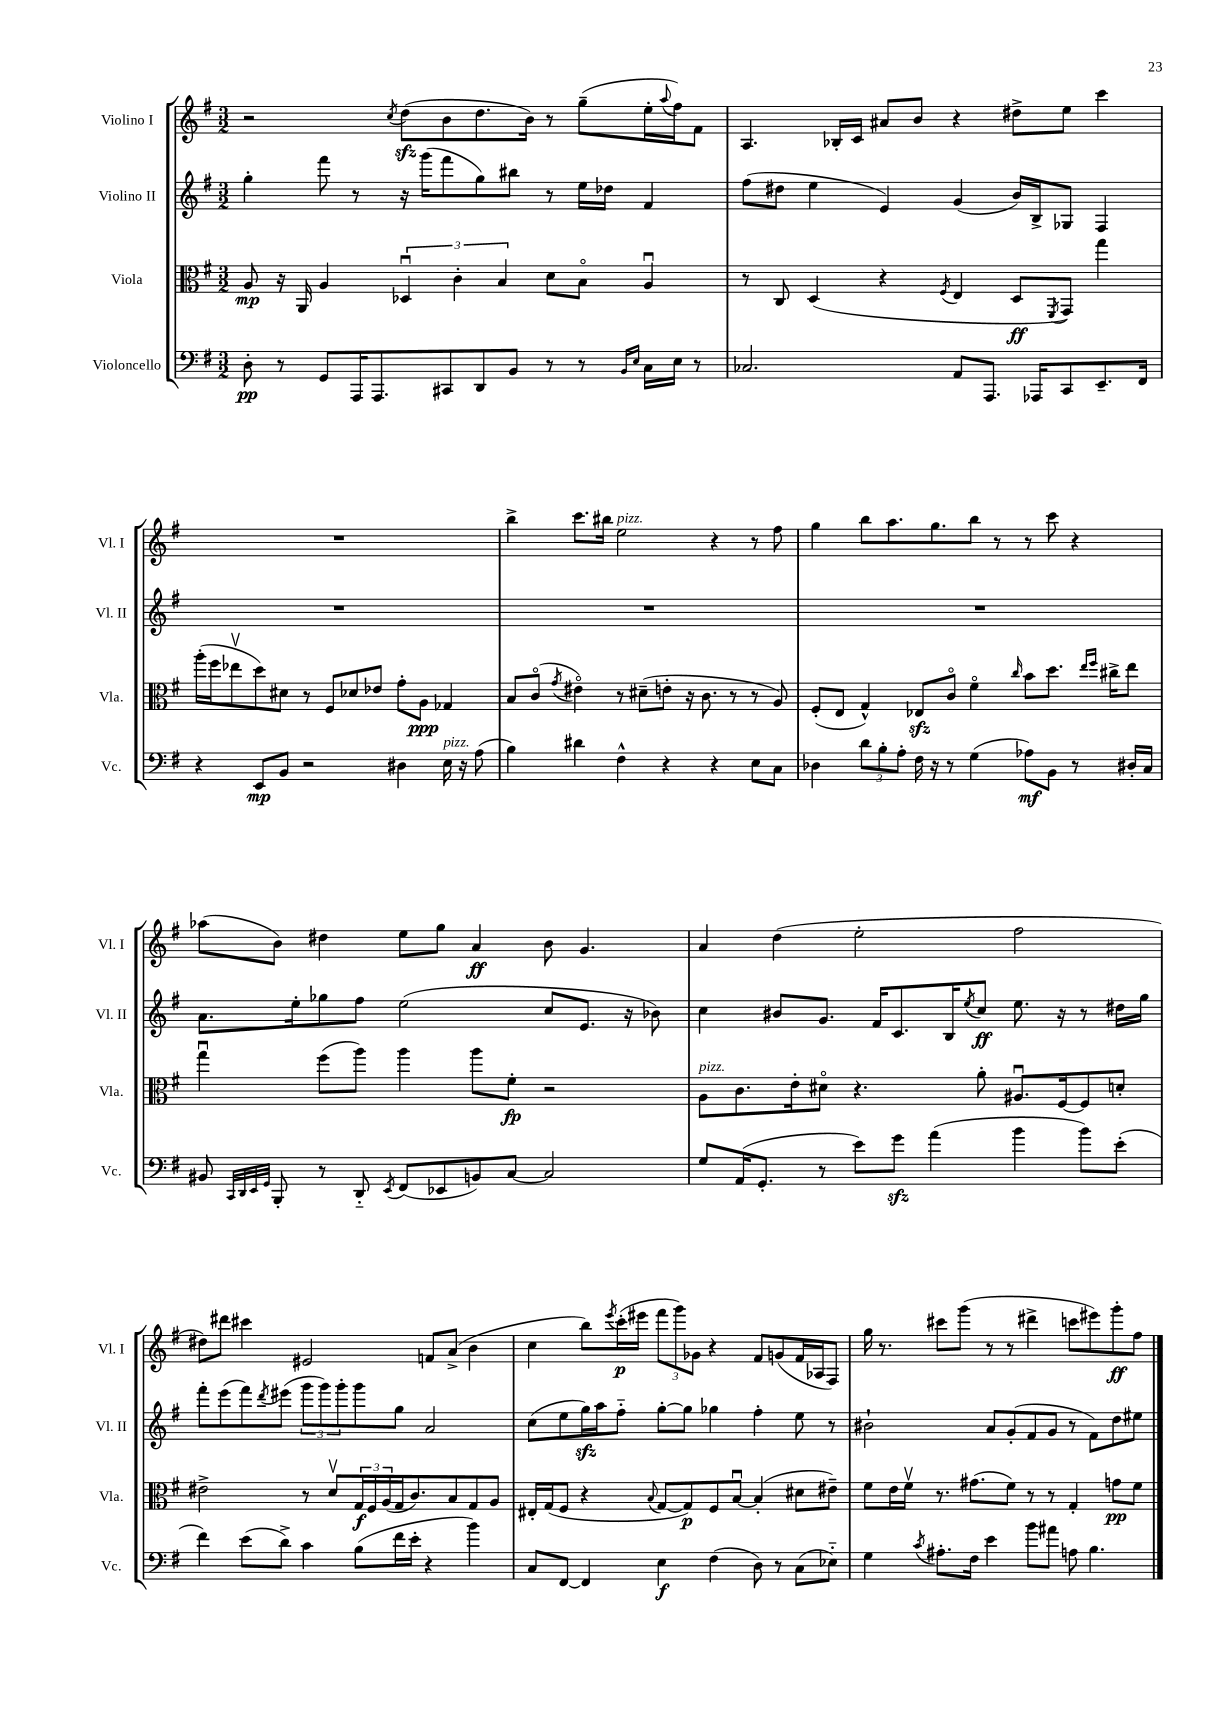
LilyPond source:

<<
\new StaffGroup <<
\new Staff = "s0" \with { instrumentName = "Violino I" shortInstrumentName = "Vl. I" } {
    \clef treble \key g \major \numericTimeSignature \time 3/2
    r2 \acciaccatura { c''8 } d''8\sfz( b'8 d''8. b'16) r8 g''8--( e''16-. \appoggiatura { a''8 } fis''16) fis'8 |
    a4. bes16-. c'16 ais'8 b'8 r4 dis''8-> e''8 c'''4 |
    R1. |
    b''4-> c'''8. bis''16 e''2^\markup { \italic "pizz." } r4 r8 fis''8 |
    g''4 b''8 a''8. g''8. b''8 r8 r8 c'''8 r4 |
    aes''8( b'8) dis''4 e''8 g''8 a'4\ff b'8 g'4. |
    a'4 d''4( e''2-. fis''2 |
    dis''8) dis'''8 cis'''4 eis'2 f'8 a'8->( b'4 |
    c''4 b''8) \acciaccatura { e'''8 } c'''16-.\p( eis'''16 \tuplet 3/2 { fis'''8 g'''8) ges'8 } r4 fis'8 g'8( fis'16 aes16 fis8) |
    g''16 r8. cis'''8 g'''8( r8 r8 dis'''4-> c'''8 eis'''8) g'''8-.\ff fis''8 \bar "|." |
}
\new Staff = "s1" \with { instrumentName = "Violino II" shortInstrumentName = "Vl. II" } {
    \clef treble \key g \major \numericTimeSignature \time 3/2
    g''4-. fis'''8 r8 r16 g'''16( fis'''8 g''8) bis''8 r8 e''16 des''16 fis'4 |
    fis''8( dis''8 e''4 e'4) g'4( b'16) b16-> ges8 fis4 |
    R1. |
    R1. |
    R1. |
    a'8. e''16-. ges''8 fis''8 e''2( c''8 e'8. r16 bes'8) |
    c''4 bis'8 g'8. fis'16 c'8. b16 \acciaccatura { e''8 } c''8\ff e''8. r16 r8 dis''16 g''16 |
    fis'''8-. e'''8( fis'''8) \acciaccatura { d'''8 } eis'''8( \tuplet 3/2 { g'''8 g'''8) g'''8-. } g'''8 g''8 a'2 |
    c''8( e''8 g''16\sfz) a''16 fis''8-_ g''8~-. g''8 ges''4 fis''4-. e''8 r8 |
    bis'2-! a'8 g'8-.( fis'8 g'8 r8 fis'8) d''8 eis''8 \bar "|." |
}
\new Staff = "s2" \with { instrumentName = "Viola" shortInstrumentName = "Vla." } {
    \clef alto \key g \major \numericTimeSignature \time 3/2
    a8\mp r16 a,16 a4 \tuplet 3/2 { des4\downbow c'4-. b4 } d'8 b8\flageolet a4\downbow |
    r8 c8 d4( r4 \acciaccatura { fis8 } e4 d8\ff \acciaccatura { fis,8 } g,8) g''4 |
    a''16-.( fis''16 ees''8\upbow d''8) dis'8 r8 fis8 des'8 ees'8 g'8-. a8\ppp ges4 |
    b8 c'8\flageolet( \acciaccatura { g'8 } eis'4\flageolet) r8 dis'8--( e'8-. r16 c'8. r8 r8 a8) |
    fis8-.( e8 g4-^) ees8\sfz c'8\flageolet fis'4\flageolet \grace { c''16 } b'8 d''8. \grace { e''16 fis''16 } cis''16-> e''8 |
    g''4\downbow fis''8( a''8) a''4 a''8 fis'8-.\fp r2 |
    a8^\markup { \italic "pizz." } c'8. e'16-. dis'8\flageolet r4. a'8-. ais8.\downbow fis16~ fis8 d'8-. |
    eis'2-> r8 d'8\upbow \tuplet 3/2 { g16\f fis16 a16( } g16 c'8.) b8 g8 a8 |
    eis16-. g16( fis8 r4 \appoggiatura { b8 } g8~ g8\p) fis8 b8~\downbow b4-.( dis'8 eis'8--) |
    fis'8 e'16 fis'16\upbow r8. gis'8.( fis'8) r8 r8 g4-. g'8\pp fis'8 \bar "|." |
}
\new Staff = "s3" \with { instrumentName = "Violoncello" shortInstrumentName = "Vc." } {
    \clef bass \key g \major \numericTimeSignature \time 3/2
    d8-.\pp r8 g,8 a,,16 a,,8. cis,8 d,8 b,8 r8 r8 \grace { b,16 e16 } c16 e16 r8 |
    ces2. a,8 a,,8. aes,,16 c,8 e,8.-- fis,16 |
    r4 e,8\mp b,8 r2 dis4 e16^\markup { \italic "pizz." } r16 a8( |
    b4) dis'4 fis4-^ r4 r4 e8 c8 |
    des4 \tuplet 3/2 { d'8 b8-. a8-. } fis16 r16 r8 g4( aes8\mf) b,8 r8 dis16-. c16 |
    bis,8 \grace { c,32 d,32 e,32 g,32 } b,,8-. r8 d,8-_ \acciaccatura { e,8 } fis,8( ees,8 b,8) c8~ c2 |
    g8 a,16( g,8.-. r8 e'8) g'8\sfz a'4( b'4 b'8) e'8-.( |
    fis'4) e'8( d'8->) c'4 b8( fis'16 e'16-. r4 b'4) |
    c8 fis,8~ fis,4 e4\f fis4( d8) r8 c8( ees8-_) |
    g4 \acciaccatura { c'8 } ais8.-. fis16 e'4 b'8 ais'8 a8 b4. \bar "|." |
}
>>
>>
\layout { \context { \Score \remove "Bar_number_engraver" } }
